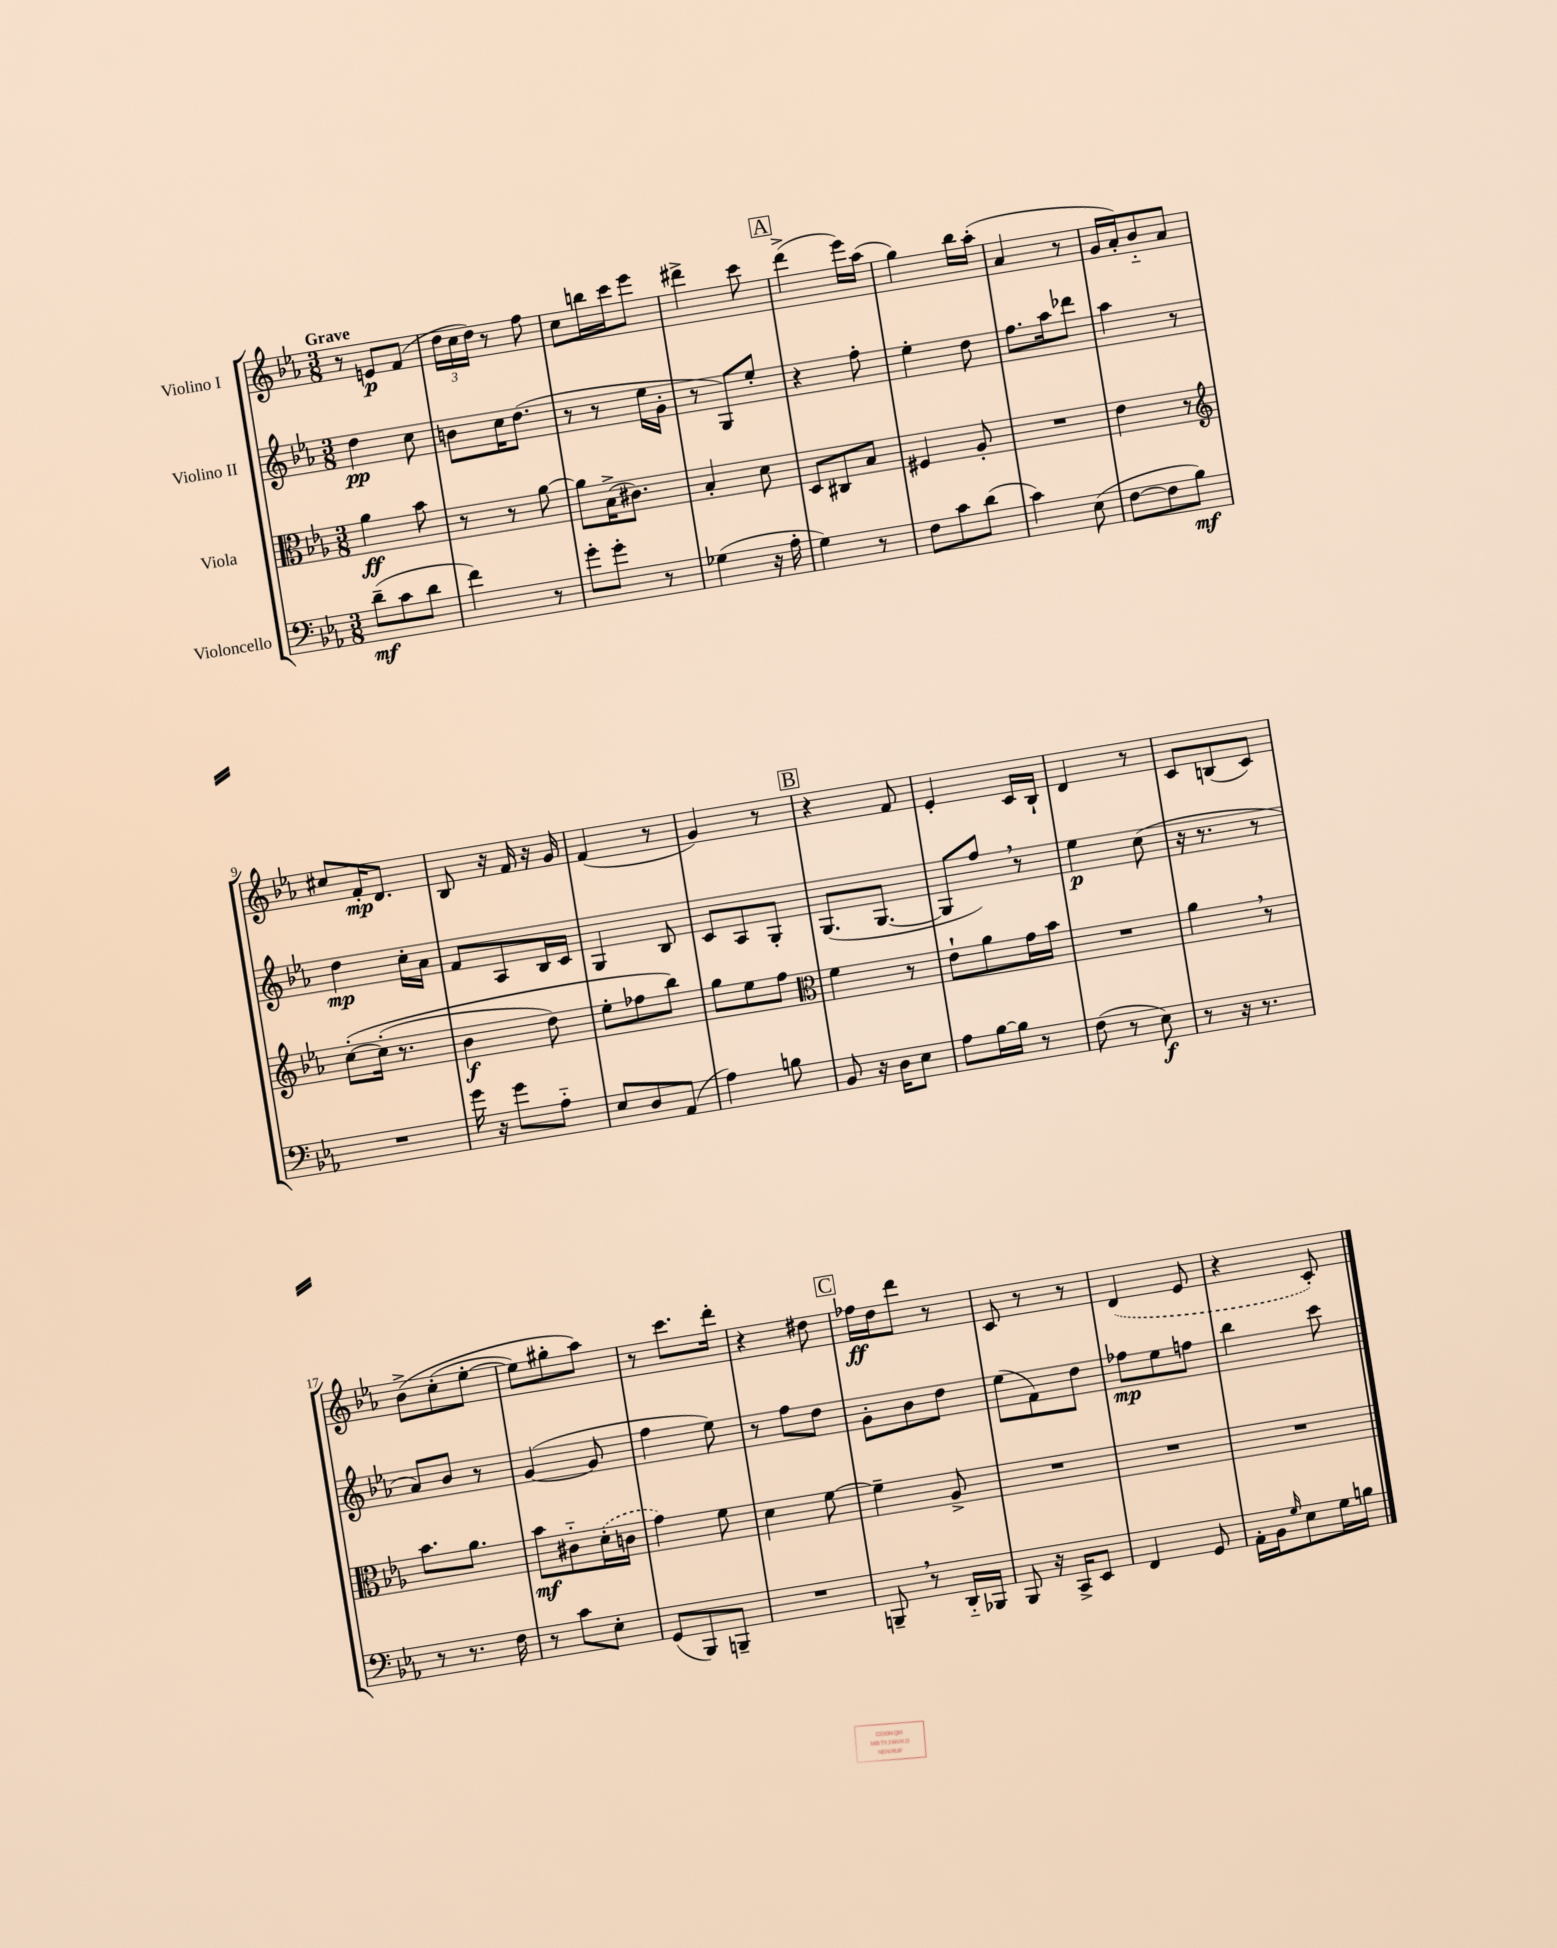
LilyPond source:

<<
\new StaffGroup <<
\new Staff = "s0" \with { instrumentName = "Violino I" } {
    \clef treble \key ees \major \numericTimeSignature \time 3/8 \tempo "Grave"
    r8 e'8\p f'8( |
    \tuplet 3/2 { d''16 c''16 d''16) } r8 f''8 |
    c''8 b''16 c'''16 ees'''8 |
    dis'''4-> c'''8 |
    \mark \markup { \box "A" } d'''4->( ees'''16) aes''16( |
    g''4) bes''16 aes''16-.( |
    aes'4 r8 |
    g'16 aes'16-.) bes'8-_ aes'8 |
    cis''8 f'16-.\mp d'8. |
    bes8 r16 f'16 r16 g'16 |
    f'4( r8 |
    g'4) r8 |
    \mark \markup { \box "B" } r4 f'8 |
    ees'4-. c'16 bes16-! |
    d'4 r8 |
    c'8 b8( c'8) |
    bes'8->\( c''8-.( ees''8~-. |
    ees''8) gis''8-. aes''8\) |
    r8 c'''8. d'''16-. |
    r4 dis''8 |
    \mark \markup { \box "C" } fes''16\ff d''16 d'''8 r8 |
    c'8 r8 r8 |
    \once \slurDashed d'4( ees'8 |
    r4 c'8-.) \bar "|." |
}
\new Staff = "s1" \with { instrumentName = "Violino II" } {
    \clef treble \key ees \major \numericTimeSignature \time 3/8
    d''4\pp c''8 |
    b'8 c''16 d''8.( |
    r8 r8 ees''16 g'16-. |
    r8 g8) ees''8-. |
    \mark \markup { \box "A" } r4 f''8-. |
    ees''4-. d''8 |
    f''8. aes''16 des'''8 |
    aes''4 r8 |
    d''4\mp c''16-. aes'16 |
    f'8 aes8 bes16 c'16 |
    g4 bes8 |
    c'8 aes8 g8-. |
    \mark \markup { \box "B" } g8.( g8.~ |
    g8 f''8) \breathe r8 |
    ees''4\p c''8( |
    r16 r8. r8 |
    aes'8) bes'8 r8 |
    g'4~( g'8 |
    f''4 ees''8) |
    r8 f''8 d''8 |
    \mark \markup { \box "C" } g'8-. bes'8 d''8 |
    ees''8( f'8) d''8 |
    fes''8\mp ees''8 f''8 |
    bes''4 c'''8 \bar "|." |
}
\new Staff = "s2" \with { instrumentName = "Viola" } {
    \clef alto \key ees \major \numericTimeSignature \time 3/8
    aes'4\ff bes'8 |
    r8 r8 aes'8~ |
    aes'8 bes16->( cis'8.) |
    bes4-. d'8 |
    \mark \markup { \box "A" } d8 cis8 bes8 |
    fis4 aes8-. |
    R4. |
    ees'4 r8 |
    \clef treble c''8~-.\( c''16-.( r8. |
    bes'4\f d''8) |
    ees''8-. fes''8 bes''8\) |
    g''8 ees''8 f''8 |
    \mark \markup { \box "B" } \clef alto f'4 r8 |
    ees'8-! aes'8 g'16 bes'16 |
    R4. |
    aes'4 \breathe r8 |
    bes'8. aes'8. |
    bes'8\mf cis'8-_ \once \slurDashed d'16-.( c'16 |
    g'4) f'8 |
    d'4 f'8~ |
    \mark \markup { \box "C" } f'4-- aes8-> |
    R4. |
    R4. |
    R4. \bar "|." |
}
\new Staff = "s3" \with { instrumentName = "Violoncello" } {
    \clef bass \key ees \major \numericTimeSignature \time 3/8
    d'8--\mf( c'8 d'8 |
    f'4) r8 |
    g'8-. g'8-. r8 |
    ges4( r16 aes16-. |
    \mark \markup { \box "A" } g4) r8 |
    f8 c'8 d'8( |
    c'4) ees8( |
    f8~ f8 bes8\mf) |
    R4. |
    g'16 r16 g'8 aes8-_ |
    ees8 d8 aes,8( |
    aes4) b8 |
    \mark \markup { \box "B" } bes,8 r16 d16 ees8 |
    aes8 bes16~ bes16 r8 |
    f8( r8 ees8\f) |
    r8 r16 r8. |
    r8 r8. f16 |
    r8 c'8 ees8-. |
    g,8( bes,,8) b,,8-- |
    R4. |
    \mark \markup { \box "C" } b,,8-- \breathe r8 d,16-_ bes,,16 |
    bes,,8 r16 c,16-> ees,8 |
    f,4 g,8 |
    aes,16-. bes,16 \grace { g16 } ees8 g16 b16 \bar "|." |
}
>>
>>
